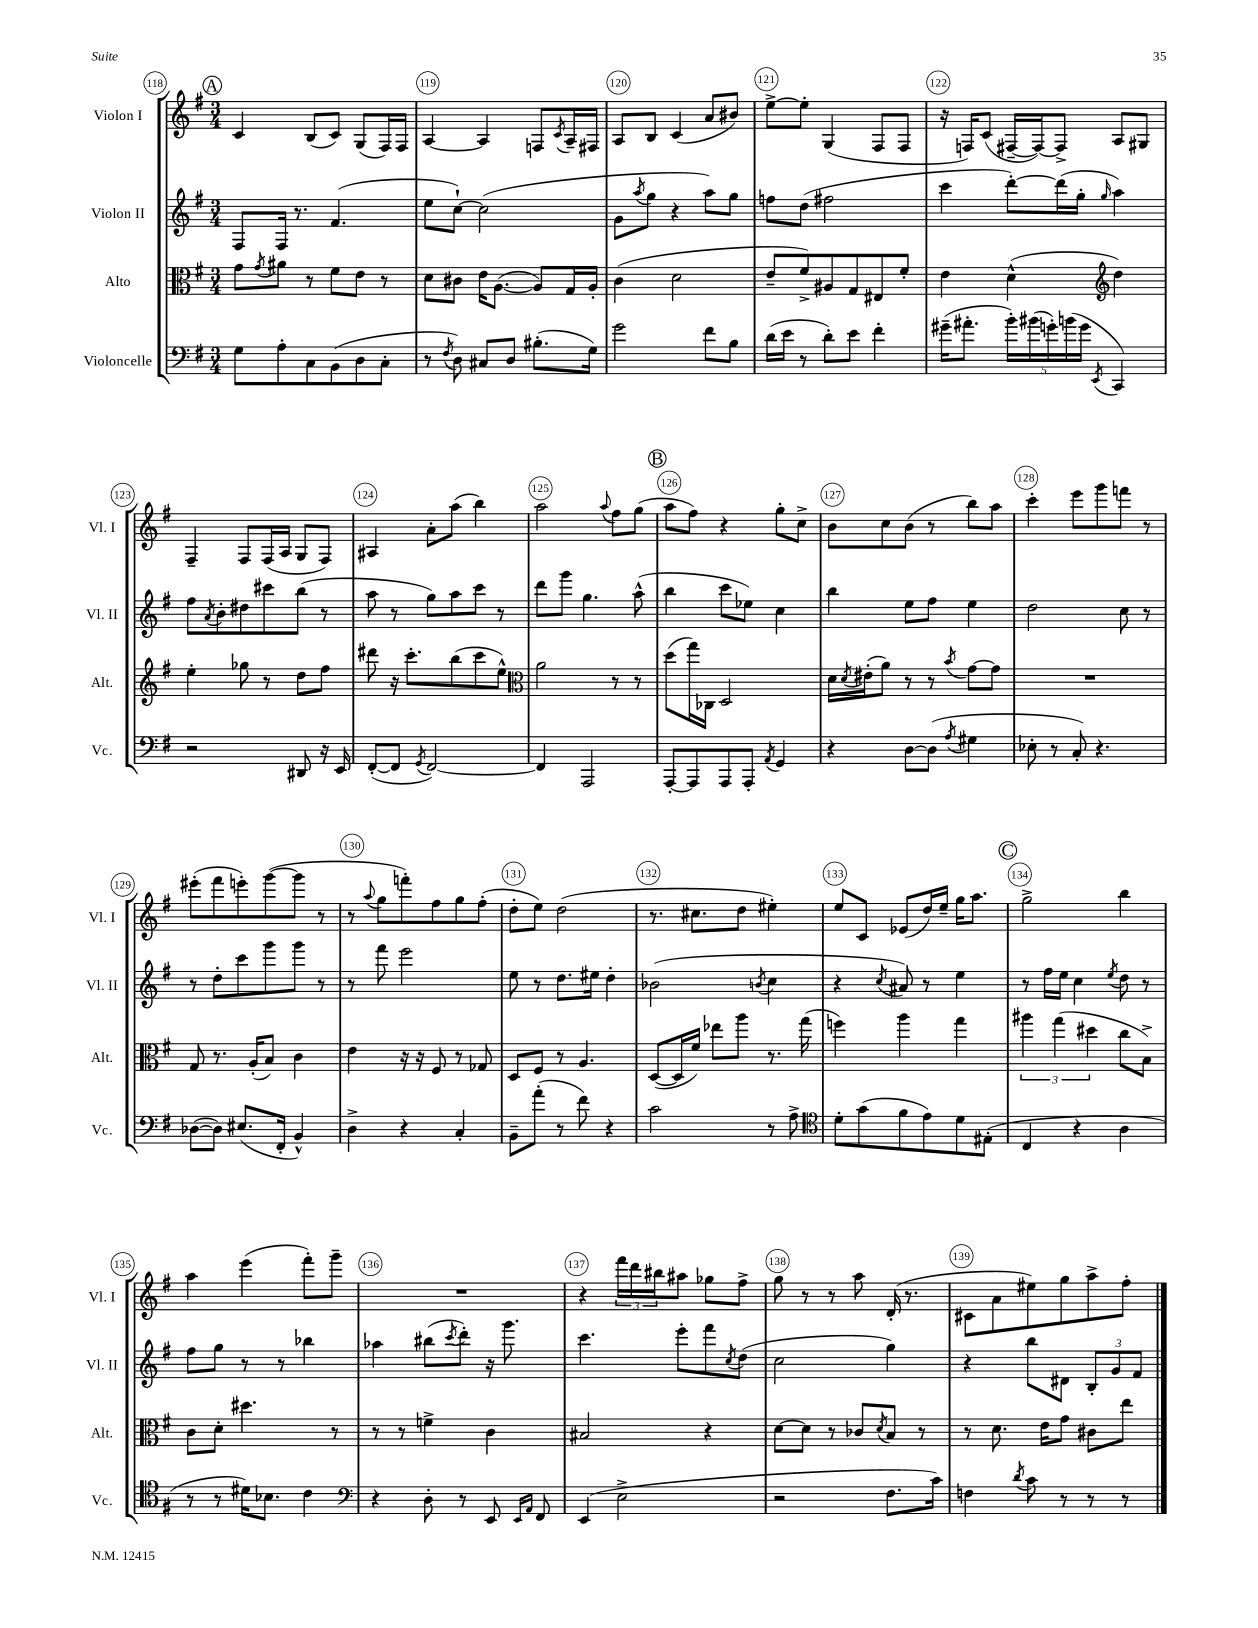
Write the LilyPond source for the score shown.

<<
\new StaffGroup <<
\new Staff = "s0" \with { instrumentName = "Violon I" shortInstrumentName = "Vl. I" } {
    \clef treble \key g \major \numericTimeSignature \time 3/4
    \mark \markup { \circle "A" } c'4 b8( c'8) g8( fis16) fis16 |
    a4~ a4 f8 \acciaccatura { c'8 } a16-- fis16 |
    a8 b8 c'4( a'8 bis'8) |
    e''8~-> e''8-. g4( fis8 fis8 |
    r16 f16) c'8( fis16~-- fis16~) fis8-> a8 gis8 |
    fis4-- fis8 fis16( a16 g8 fis8) |
    ais4 a'8-. a''8( b''4) |
    a''2 \appoggiatura { a''8 } fis''8 g''8( |
    \mark \markup { \circle "B" } a''8 fis''8) r4 g''8-. c''8-> |
    b'8 c''8 b'8( r8 b''8) a''8 |
    c'''4-. e'''8 g'''8 f'''8 r8 |
    eis'''8-.( fis'''8 e'''8-.) g'''8~( g'''8 r8 |
    r8 \appoggiatura { a''8 } g''8 f'''8-.) fis''8 g''8 fis''8-.( |
    d''8-. e''8) d''2( |
    r8. cis''8. d''8 eis''4-.) |
    e''8 c'8 ees'8( d''16) e''16-- g''16 a''8. |
    \mark \markup { \circle "C" } g''2-> b''4 |
    a''4 e'''4( fis'''8-.) g'''8-- |
    R2. |
    r4 \tuplet 3/2 { fis'''16 d'''16 bis''16 } ais''8 ges''8 fis''8-> |
    g''8 r8 r8 a''8 d'16-.( r8. |
    cis'8 a'8 eis''8) g''8 a''8-> fis''8-. \bar "|." |
}
\new Staff = "s1" \with { instrumentName = "Violon II" shortInstrumentName = "Vl. II" } {
    \clef treble \key g \major \numericTimeSignature \time 3/4
    \mark \markup { \circle "A" } fis8 fis16 r8. fis'4.( |
    e''8 c''8~-!) c''2( |
    g'8 \acciaccatura { a''8 } g''8 r4 a''8) g''8 |
    f''8 d''8( fis''2 |
    c'''4 d'''8~-.) d'''16( g''16-. \grace { g''16 } a''4) |
    fis''8 \acciaccatura { a'8 } b'8-. dis''8 cis'''8 b''8( r8 |
    a''8 r8 g''8) a''8 c'''8 r8 |
    d'''8 g'''8 g''4. a''8-^( |
    \mark \markup { \circle "B" } b''4 c'''8 ees''8) c''4 |
    b''4 e''8 fis''8 e''4 |
    d''2 c''8 r8 |
    r8 d''8-. c'''8 g'''8 g'''8 r8 |
    r8 fis'''8 e'''2 |
    e''8 r8 d''8. eis''16 d''4-. |
    bes'2( \acciaccatura { b'8 } c''4 |
    r4 \acciaccatura { c''8 } ais'8) r8 e''4 |
    \mark \markup { \circle "C" } r8 fis''16 e''16 c''4 \acciaccatura { e''8 } d''8 r8 |
    fis''8 g''8 r8 r8 bes''4 |
    aes''4 bis''8( \acciaccatura { c'''8 } d'''8-.) r16 g'''8. |
    c'''4. e'''8-. fis'''8 \acciaccatura { c''8 } d''8( |
    c''2 g''4) |
    r4 b''8 dis'8 \tuplet 3/2 { b8-. g'8 fis'8 } \bar "|." |
}
\new Staff = "s2" \with { instrumentName = "Alto" shortInstrumentName = "Alt." } {
    \clef alto \key g \major \numericTimeSignature \time 3/4
    \mark \markup { \circle "A" } g'8 \acciaccatura { g'8 } ais'8 r8 fis'8 e'8 r8 |
    d'8 cis'8 e'16 a8.~( a8) g16 a16-. |
    c'4( d'2 |
    e'8-- fis'8->) ais8 g8 eis8 fis'8-. |
    e'4 d'4-^( \clef treble d''4) |
    e''4-. ges''8 r8 d''8 fis''8 |
    dis'''8 r16 c'''8.-. b''8( c'''8 e''8-^) |
    \clef alto a'2 r8 r8 |
    \mark \markup { \circle "B" } d''8( g''16) ces16 d2 |
    d'16 \acciaccatura { d'8 } eis'16-.( a'8) r8 r8 \acciaccatura { b'8 } g'8~ g'8 |
    R2. |
    g8 r8. a16-.( b8) c'4 |
    e'4 r16 r16 fis8 r8 ges8 |
    d8 fis8 r8 a4. |
    d8~( d16 fis'16) ees''8 a''8 r8. g''16( |
    f''4) a''4 g''4 |
    \mark \markup { \circle "C" } \tuplet 3/2 { ais''4 g''4( dis''4 } c''8 b8->) |
    c'8 d'8-. dis''4. r8 |
    r8 r8 f'4-> c'4 |
    bis2 r4 |
    d'8~ d'8 r8 ces'8 \acciaccatura { d'8 } b8 r8 |
    r8 d'8. e'16 g'8 cis'8 e''8 \bar "|." |
}
\new Staff = "s3" \with { instrumentName = "Violoncelle" shortInstrumentName = "Vc." } {
    \clef bass \key g \major \numericTimeSignature \time 3/4
    \mark \markup { \circle "A" } g8 a8-. c8 b,8( d8 c8-. |
    r8 \acciaccatura { fis8 } d8) cis8 d8 bis8.-.( g16) |
    g'2 fis'8 b8 |
    d'16( e'16 r8 d'8-.) e'8 fis'4-. |
    gis'16--( ais'8.-. \tuplet 5/4 { b'16-.) bis'16( g'16-.) b'16( g'16 } \acciaccatura { e,8 } c,4) |
    r2 dis,8 r16 e,16 |
    fis,8~-.( fis,8 \acciaccatura { g,8 } fis,2~) |
    fis,4 a,,2 |
    \mark \markup { \circle "B" } a,,8~-. a,,8 a,,8 a,,8-. \acciaccatura { a,8 } g,4 |
    r4 d8~ d8( \acciaccatura { a8 } gis4 |
    ees8-. r8 c8-.) r4. |
    des8~( des8) eis8.( fis,16-. b,4-^) |
    d4-> r4 c4-. |
    b,8-- a'8-.( r8 fis'8) r4 |
    c'2 r8 a8-> |
    \clef tenor d'8-. g'8( fis'8 e'8) d'8 eis8-.( |
    \mark \markup { \circle "C" } c4 r4 a4 |
    r8 r8 dis'16) bes8. c'4 |
    \clef bass r4 d8-. r8 e,8 \grace { e,16 a,16 } fis,8 |
    e,4( e2-> |
    r2 fis8. c'16) |
    f4 \acciaccatura { d'8 } c'8 r8 r8 r8 \bar "|." |
}
>>
>>
\layout { \context { \Score currentBarNumber = #118 \override BarNumber.break-visibility = ##(#f #t #t) barNumberVisibility = #all-bar-numbers-visible \override BarNumber.stencil = #(make-stencil-circler 0.1 0.3 ly:text-interface::print) } }
